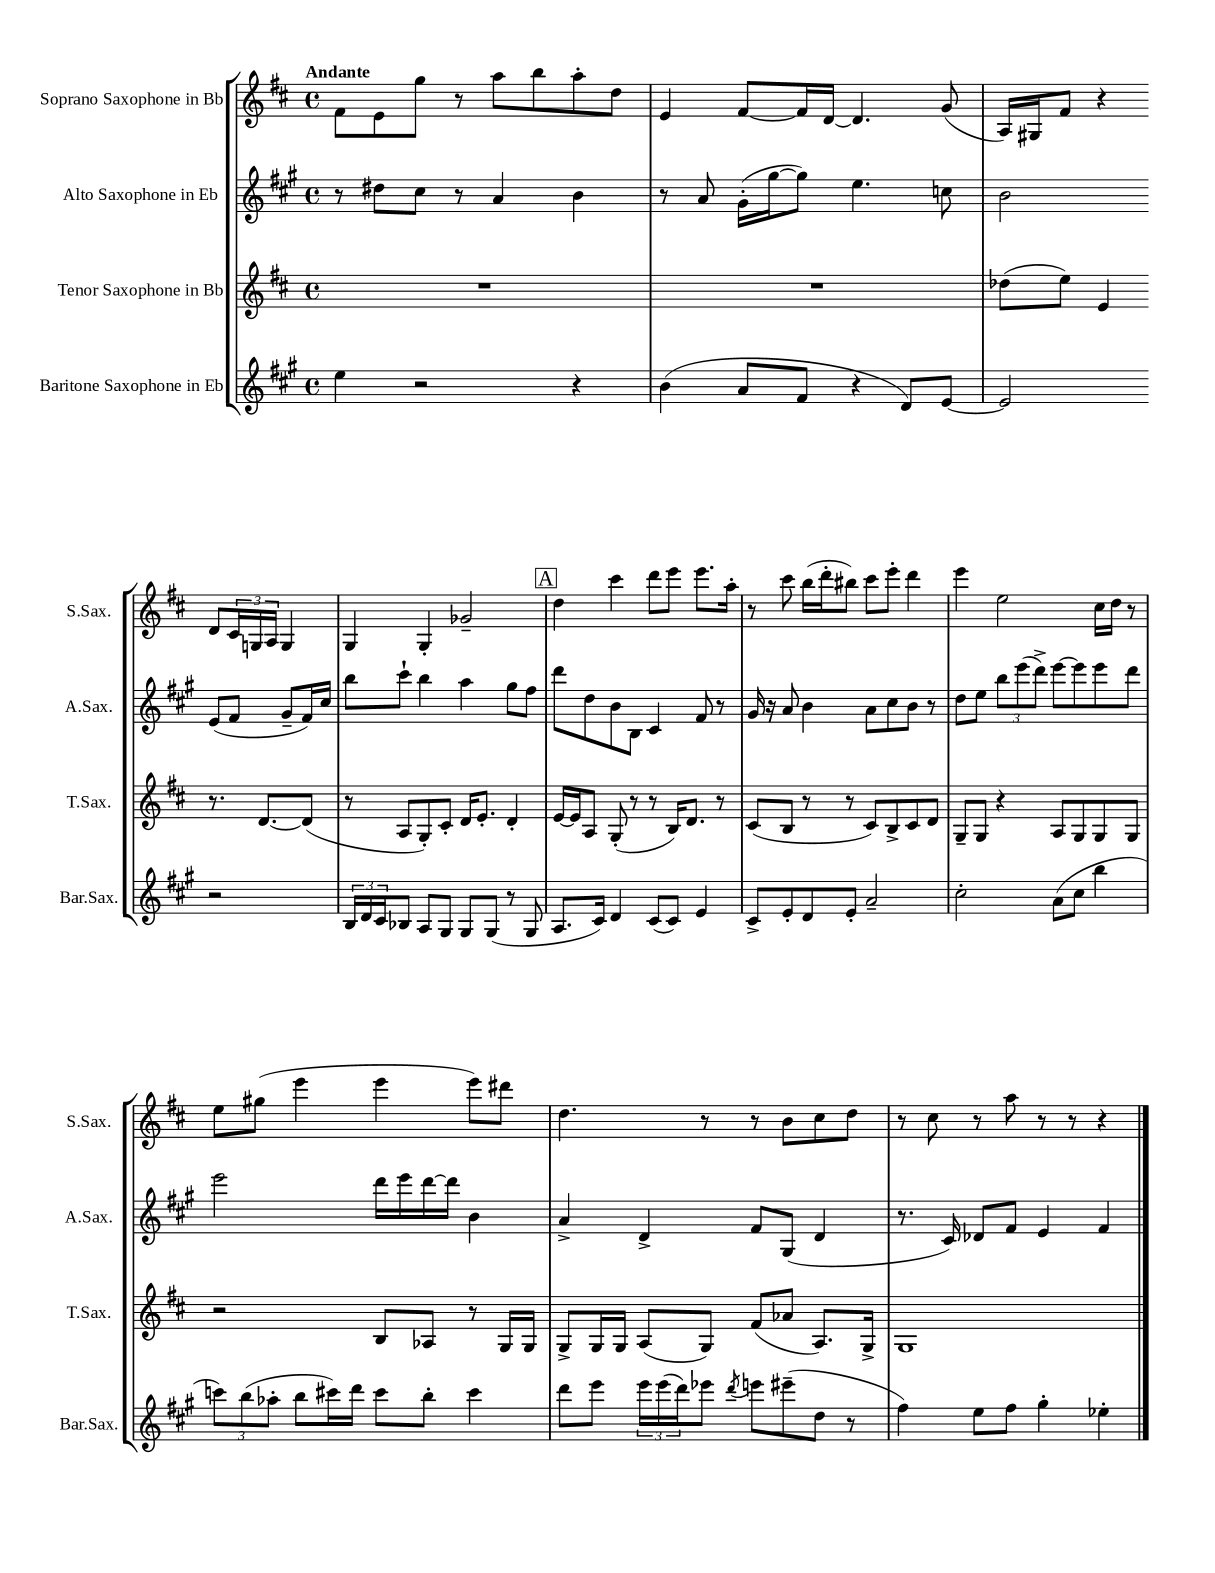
<<
\new StaffGroup <<
\new Staff = "s0" \with { instrumentName = "Soprano Saxophone in Bb" shortInstrumentName = "S.Sax." } {
    \clef treble \key d \major \defaultTimeSignature \time 4/4 \tempo "Andante"
    fis'8 e'8 g''8 r8 a''8 b''8 a''8-. d''8 |
    e'4 fis'8~ fis'16 d'16~ d'4. g'8( |
    a16) gis16 fis'8 r4 d'8 \tuplet 3/2 { cis'16 g16 a16 } g4 |
    g4 g4-. ges'2-- |
    \mark \markup { \box "A" } d''4 cis'''4 d'''8 e'''8 e'''8. a''16-. |
    r8 cis'''8 b''16( d'''16-. bis''8) cis'''8 e'''8-. d'''4 |
    e'''4 e''2 cis''16 d''16 r8 |
    e''8 gis''8( e'''4 e'''4 e'''8) dis'''8 |
    d''4. r8 r8 b'8 cis''8 d''8 |
    r8 cis''8 r8 a''8 r8 r8 r4 \bar "|." |
}
\new Staff = "s1" \with { instrumentName = "Alto Saxophone in Eb" shortInstrumentName = "A.Sax." } {
    \clef treble \key a \major \defaultTimeSignature \time 4/4
    r8 dis''8 cis''8 r8 a'4 b'4 |
    r8 a'8 gis'16-.( gis''16~ gis''8) e''4. c''8 |
    b'2 e'8( fis'8 gis'8-- fis'16) cis''16 |
    b''8 cis'''8-! b''4 a''4 gis''8 fis''8 |
    \mark \markup { \box "A" } d'''8 d''8 b'8 b8 cis'4 fis'8 r8 |
    gis'16 r16 a'8 b'4 a'8 cis''8 b'8 r8 |
    d''8 e''8 \tuplet 3/2 { b''8 e'''8( d'''8->) } e'''8~ e'''8 e'''8 d'''8 |
    e'''2 d'''16 e'''16 d'''16~ d'''16 b'4 |
    a'4-> d'4-> fis'8 gis8( d'4 |
    r8. cis'16) des'8 fis'8 e'4 fis'4 \bar "|." |
}
\new Staff = "s2" \with { instrumentName = "Tenor Saxophone in Bb" shortInstrumentName = "T.Sax." } {
    \clef treble \key d \major \defaultTimeSignature \time 4/4
    R1 |
    R1 |
    des''8( e''8) e'4 r8. d'8.~ d'8( |
    r8 a8 g8-.) cis'8-. d'16 e'8.-. d'4-. |
    \mark \markup { \box "A" } e'16~ e'16 a8 g8-.( r8 r8 b16) d'8. r8 |
    cis'8( b8 r8 r8 cis'8) b8-> cis'8 d'8 |
    g8-- g8 r4 a8 g8 g8 g8 |
    r2 b8 aes8 r8 g16 g16 |
    g8-> g16 g16 a8( g8) fis'8( aes'8 a8.) g16-> |
    g1 \bar "|." |
}
\new Staff = "s3" \with { instrumentName = "Baritone Saxophone in Eb" shortInstrumentName = "Bar.Sax." } {
    \clef treble \key a \major \defaultTimeSignature \time 4/4
    e''4 r2 r4 |
    b'4( a'8 fis'8 r4 d'8) e'8~ |
    e'2 r2 |
    \tuplet 3/2 { b16 d'16 cis'16 } bes8 a8 gis8 gis8 gis8( r8 gis8 |
    \mark \markup { \box "A" } a8. cis'16) d'4 cis'8( cis'8) e'4 |
    cis'8-> e'8-. d'8 e'8-. a'2-- |
    cis''2-. a'8( cis''8 b''4 |
    \tuplet 3/2 { c'''8) b''8( aes''8-. } b''8 cis'''16) d'''16 cis'''8 b''8-. cis'''4 |
    d'''8 e'''8 \tuplet 3/2 { e'''16 e'''16( d'''16) } ees'''8 \acciaccatura { d'''8 } e'''8 eis'''8--( d''8 r8 |
    fis''4) e''8 fis''8 gis''4-. ees''4-. \bar "|." |
}
>>
>>
\layout { \context { \Score \remove "Bar_number_engraver" } }
